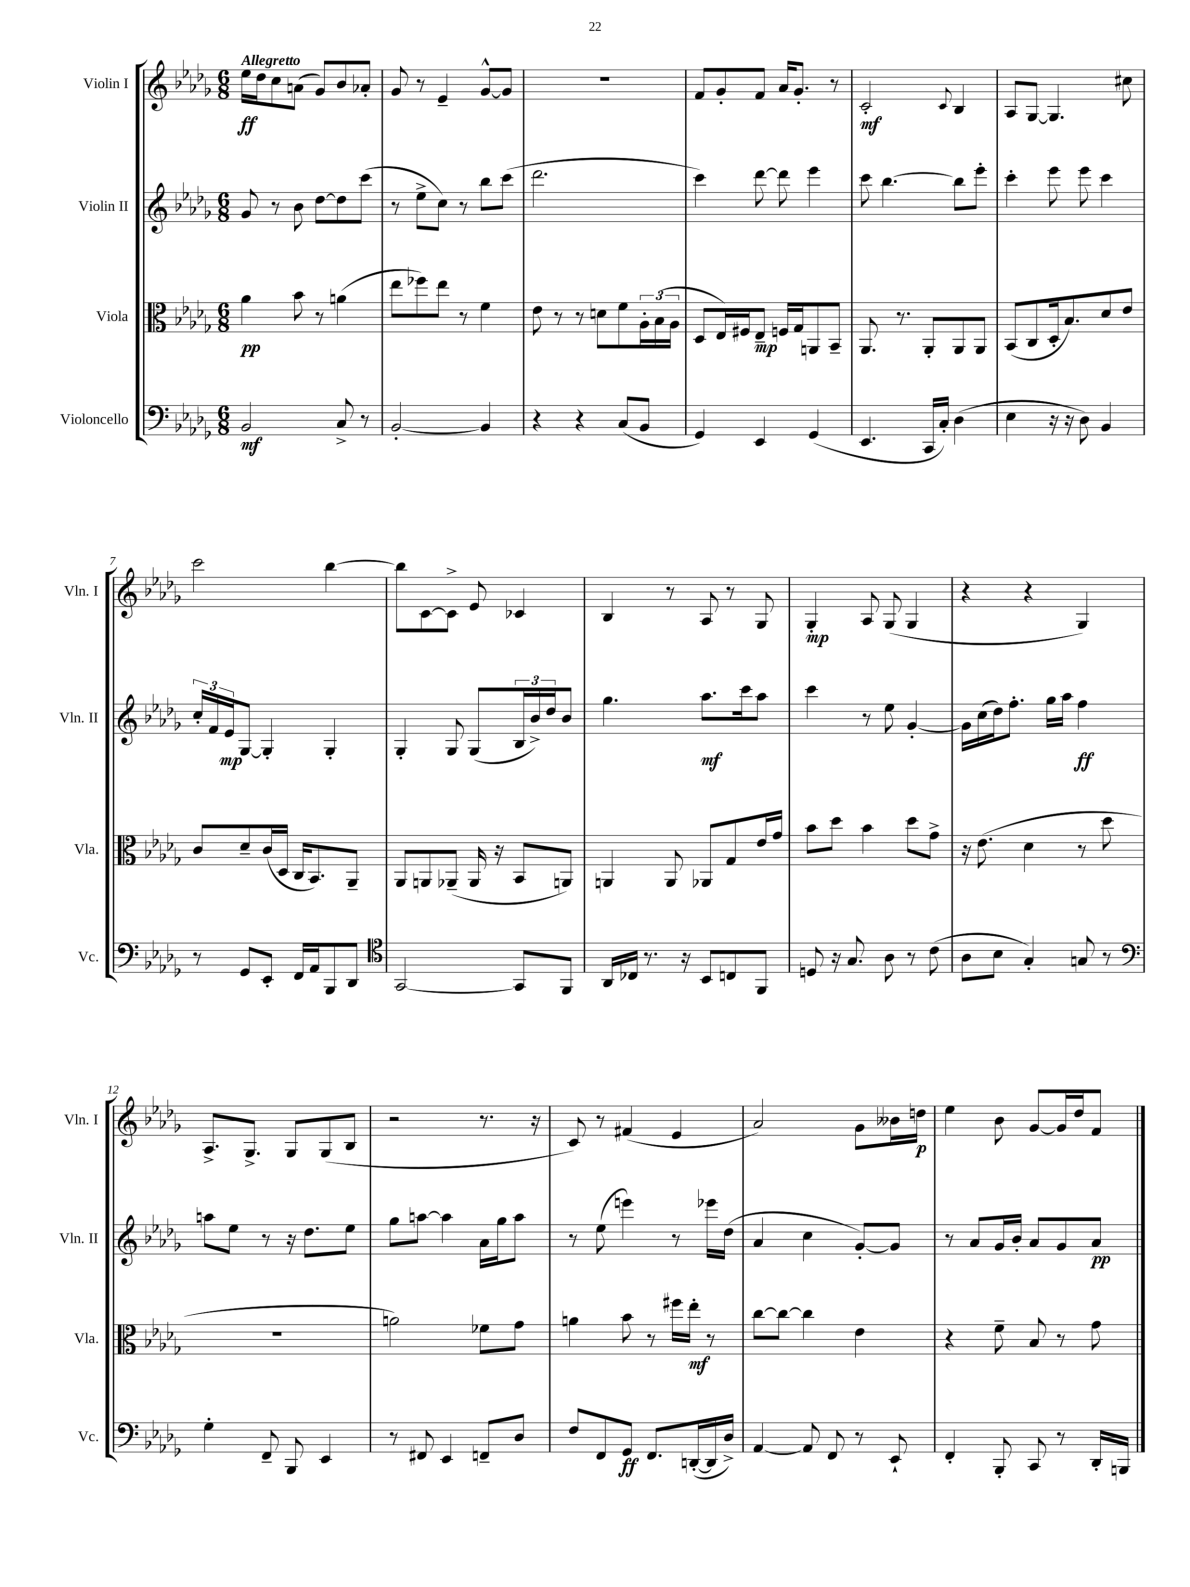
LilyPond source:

<<
\new StaffGroup <<
\new Staff = "s0" \with { instrumentName = "Violin I" shortInstrumentName = "Vln. I" } {
    \clef treble \key des \major \numericTimeSignature \time 6/8 \tempo "Allegretto"
    ees''16\ff des''16 c''8 a'8( ges'8) bes'8 aes'8-. |
    ges'8 r8 ees'4-- ges'8~-^ ges'8 |
    R2. |
    f'8 ges'8-. f'8 aes'16 ges'8.-. r8 |
    c'2-.\mf \appoggiatura { c'8 } bes4 |
    aes8 ges8~ ges4. cis''8 |
    c'''2 bes''4~ |
    bes''8 c'8~ c'8-> ees'8 ces'4 |
    bes4 r8 aes8 r8 ges8 |
    ges4-.\mp aes8 ges8( ges4 |
    r4 r4 ges4) |
    aes8.-> ges8.-> ges8 ges8( bes8 |
    r2 r8. r16 |
    c'8) r8 fis'4( ees'4 |
    aes'2) ges'8 beses'16 d''16\p |
    ees''4 bes'8 ges'8~ ges'16 des''16 f'8 \bar "|." |
}
\new Staff = "s1" \with { instrumentName = "Violin II" shortInstrumentName = "Vln. II" } {
    \clef treble \key des \major \numericTimeSignature \time 6/8
    ges'8 r8 bes'8 des''8~ des''8 c'''8( |
    r8 ees''8-> c''8) r8 bes''8 c'''8( |
    des'''2. |
    c'''4) des'''8~ des'''8 ees'''4 |
    c'''8 bes''4.~ bes''8 ees'''8-. |
    c'''4-. ees'''8 ees'''8 c'''4 |
    \tuplet 3/2 { c''16-. f'16 ees'16\mp } ges8~ ges4-. ges4-. |
    ges4-. ges8 ges8( \tuplet 3/2 { bes16 bes'16->) des''16 } bes'8 |
    ges''4. aes''8.\mf c'''16 aes''8 |
    c'''4 r8 ees''8 ges'4~-. |
    ges'16 c''16( des''16) f''8.-. ges''16 aes''16 f''4\ff |
    a''8 ees''8 r8 r16 des''8. ees''8 |
    ges''8 a''8~ a''4 aes'16 ges''16 a''8 |
    r8 ees''8( e'''4) r8 ees'''16 des''16( |
    aes'4 c''4 ges'8~-.) ges'8 |
    r8 aes'8 ges'16 bes'16-. aes'8 ges'8 aes'8\pp \bar "|." |
}
\new Staff = "s2" \with { instrumentName = "Viola" shortInstrumentName = "Vla." } {
    \clef alto \key des \major \numericTimeSignature \time 6/8
    aes'4\pp bes'8 r8 a'4( |
    ees''8 fes''8) ees''8 r8 f'4 |
    ees'8 r8 r8 d'8 f'8 \tuplet 3/2 { aes16-. bes16( aes16 } |
    des8 ees16) fis16 ees8--\mp f16 ges16 a,8 bes,8-- |
    aes,8. r8. aes,8-. aes,8 aes,8 |
    bes,8( c8 des16-. bes8.) des'8 ees'8 |
    c'8 des'8-- c'16( des16 c16 bes,8.) aes,8-- |
    aes,8 a,8 aes,8--( aes,16 r16 bes,8 a,8) |
    a,4 a,8 aes,8 ges8 ees'16 ges'16 |
    bes'8 des''8 bes'4 des''8 ges'8-> |
    r16 ees'8.( des'4 r8 des''8 |
    R2. |
    a'2) fes'8 ges'8 |
    a'4 bes'8 r8 fis''16 ees''16-.\mf r8 |
    c''8~ c''8~ c''4 ees'4 |
    r4 f'8-- bes8 r8 ges'8 \bar "|." |
}
\new Staff = "s3" \with { instrumentName = "Violoncello" shortInstrumentName = "Vc." } {
    \clef bass \key des \major \numericTimeSignature \time 6/8
    bes,2\mf c8-> r8 |
    bes,2~-. bes,4 |
    r4 r4 c8( bes,8 |
    ges,4) ees,4 ges,4( |
    ees,4. c,16 c16-.) des4( |
    ees4 r16 r16 des8) bes,4 |
    r8 ges,8 ees,8-. f,16 aes,16 bes,,8 des,8 |
    \clef tenor ges,2~ ges,8 f,8 |
    aes,16 ces16 r8. r16 bes,8 c8 f,8 |
    d8 r16 ges8. aes8 r8 c'8( |
    aes8 bes8 ges4-.) g8 r8 |
    \clef bass ges4-. f,8-- bes,,8 ees,4 |
    r8 fis,8 ees,4 f,8-- des8 |
    f8 f,8 ges,8\ff f,8. d,16~-.( d,16 des16->) |
    aes,4~ aes,8 f,8 r8 ees,8-! |
    f,4-. bes,,8-. c,8 r8 des,16-. b,,16 \bar "|." |
}
>>
>>
